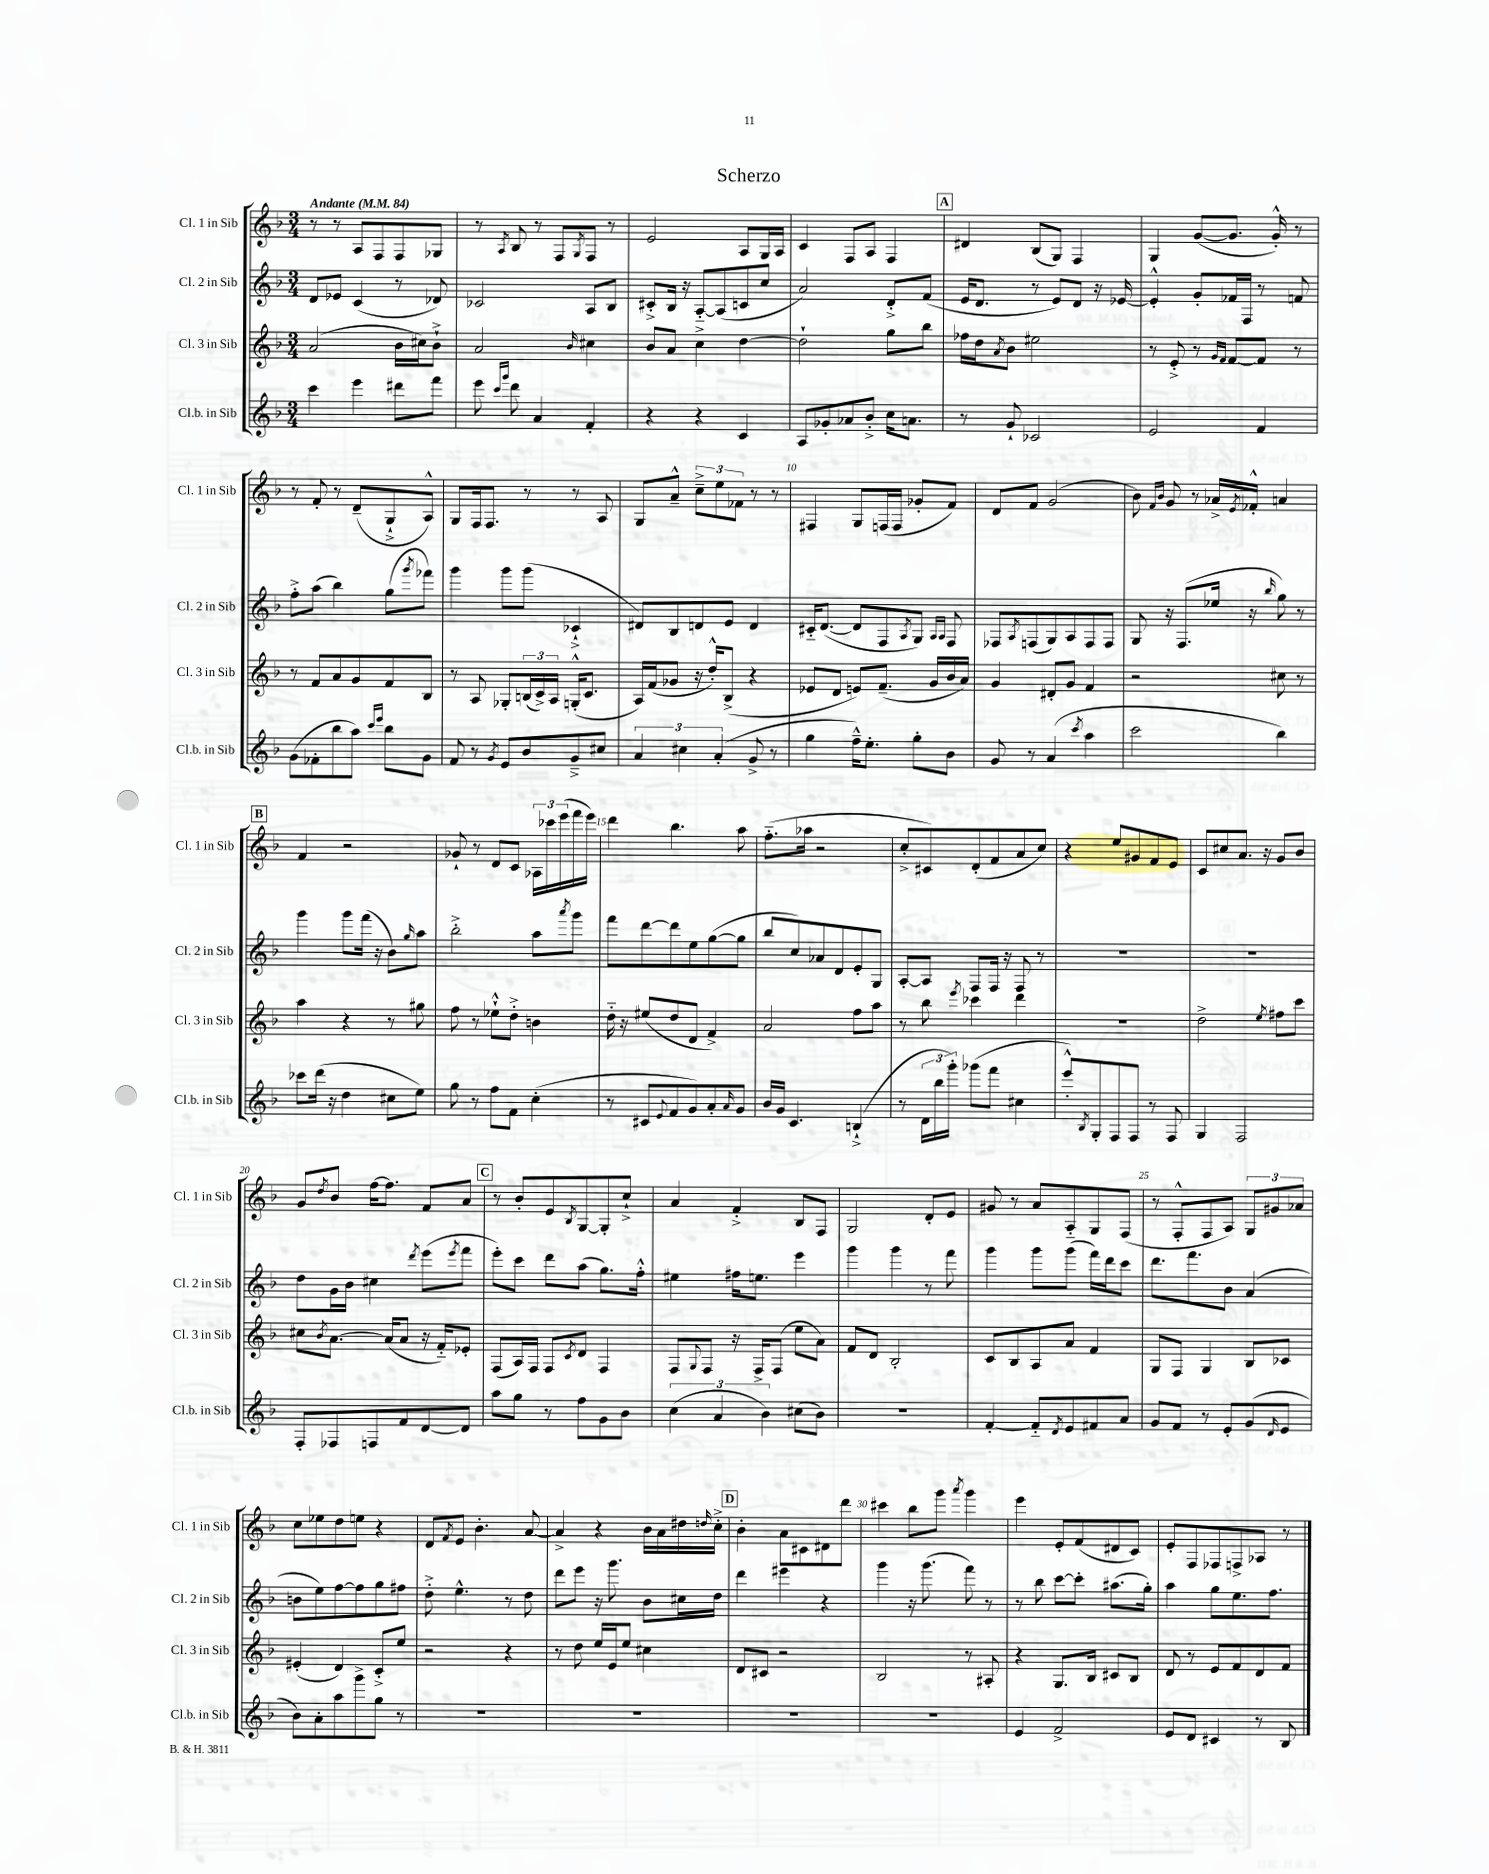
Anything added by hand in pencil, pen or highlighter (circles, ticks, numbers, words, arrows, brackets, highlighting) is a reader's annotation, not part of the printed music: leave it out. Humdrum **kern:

**kern	**kern	**kern	**kern
*part4	*part3	*part2	*part1
*staff4	*staff3	*staff2	*staff1
*I"Cl.b. in Sib	*I"Cl. 3 in Sib	*I"Cl. 2 in Sib	*I"Cl. 1 in Sib
*I'Cl.b. in Sib	*I'Cl. 3 in Sib	*I'Cl. 2 in Sib	*I'Cl. 1 in Sib
*clefG2	*clefG2	*clefG2	*clefG2
*k[b-]	*k[b-]	*k[b-]	*k[b-]
*M3/4	*M3/4	*M3/4	*M3/4
*MM84	*MM84	*MM84	*MM84
=1	=1	=1	=1
!	!	!	!LO:TX:a:B:t=Andante
4ccc\	(2a/	8d/L	8r
.	.	8e-X/J	8r
4eee\	.	(4c/	8A/L
.	.	.	8F/
8ddd#X\L	16b-\LL	8r	8F/
.	16cc#X\J)	.	.
8fff\J	8b-`^\J	8d-X/)	8G-X/J
=2	=2	=2	=2
8eee\	2a/	2c-X/	8r
16qqccc/LL	.	.	.
16qqggg/JJ	.	.	8qA/
8ddd\	.	.	8B-/
4a/	.	.	8r
.	.	.	8F/L
.	16qqb-/	.	8qG/
4f'/	4cc#X\	8A/L	8F/J
.	.	8B-/J	8r
=3	=3	=3	=3
4r	8b-/L	8c#X'^/L	2e/
.	8a/J	16B-/Jk	.
.	.	16r	.
4r	4cc^\	[8A/L	.
.	.	(8A/]	.
4c/	[4dd\	8cn/	8A/L
.	.	8cc/J	16G/L
.	.	.	16A/JJ
=4	=4	=4	=4
8A/L	2dd`\]	2a/)	4c/
8g-X'/	.	.	.
8a-X/	.	.	8F/L
8b-'^/J	.	.	8A/J
16cc\KL	8gg\L	8d'^/L	4F/
8.an\J	.	.	.
.	8bb-\J	(8f/J	.
!!LO:REH:place=s1:t=A
=5	=5	=5	=5
8r	16ff-X\LL	16e/KL	4d#X/
.	16dd\J	8.d/J	.
.	8qa/	.	.
8g`/	8b-\J	.	.
2c-X/	2ee#X\	8r	(8B-/L
.	.	8e/L)	8G/J)
.	.	8d/J	4F/
.	.	16r	.
.	.	[16e-X/	.
=6	=6	=6	=6
2e/	8r	4e-'^^/]	4G/
.	8e'^/	.	.
.	8r	8g'/L	([8g/L
.	16qqg/LL	.	.
.	16qqf/JJ	.	.
.	[8f/L	16f-X/L	8.g/J]
.	.	16F/JJ	.
4f/	8f/J]	8r	.
.	.	.	16g'^^/)
.	8r	8fn/	8r
!!LO:LB:g=z
=7	=7	=7	=7
(8g\L	8r	8ff'^\L	8r
8f-X'\	8f/L	(8aa\J	8f'/
8bb-\	8a/	4bb-\)	8r
8aa\J)	8g/	.	(8d~/L
16qqccc/LL	.	.	.
16qqeee/JJ	.	.	.
8bb-\L	8f/	(8gg\L	8G`^/
.	.	8qggg/	.
8g\J	8B-/J	8fff-X\J)	8A^^/J)
=8	=8	=8	=8
8f/	8r	4ggg\	8G/L
8r	8A/	.	16F/k
.	.	.	8.F/J
8qg/	.	.	.
8e/L	8G-X'/L	8ggg\L	.
8b-/	(24Bn/L	(8ggg\J	8r
.	24c^/)	.	.
.	24A/JJ	.	.
8g~^/	(16Gn'^^/KL	4c-X`^/	8r
.	8.c/J	.	.
8cc#X/J	.	.	8A/
=9	=9	=9	=9
6a/	16A/LL)	8d#X/L)	8G/L
.	(16f/J	.	.
.	8g-X/J	8B-/	8a~^^/J
6cc#X\	.	.	.
.	16r	8dn/	12cc~^\L
.	16dd'^^/KL)	.	.
(6a'/	.	.	12ee\
.	(8B-^/J	8e/J	.
.	.	.	12f-X\J
8g^/	4r	4d/	8r
8r	.	.	8r
=10	=10	=10	=10
4gg\	8e-X/L	16c#X/KL	4F#X/
.	.	([8.d/J	.
.	8d/J	.	.
16ff~^^\KL)	8en/L)	8d/L]	8G/L
8.ee'\J	.	.	.
.	(8.f~/J	8F/	(16Fn/L
.	.	.	16F/JJ
.	.	8qA/	.
8gg'\L	.	8G/J)	8g-X'/L
.	16g/LL	.	.
.	.	16qqA/LL	.
.	.	16qqA/JJ	.
8b-\J	16b-/	8F/	8f/J)
.	16a/JJ)	.	.
=11	=11	=11	=11
8g/	4g/	8F-X/L	8d/L
.	.	8qA/	.
8r	.	(8Fn/	8f/J
(4a/	8d#X'/L	8G/)	(2g/
.	8g/J	8A/	.
8qccc/	.	.	.
4aa\	4f/	8F/	.
.	.	8F/J	.
=12	=12	=12	=12
2ccc\	2r	8G/	8b-\)
.	.	.	16qqf/LL
.	.	.	16qqb-/JJ
.	.	16r	8g/
.	.	(8.F/L	.
.	.	.	8r
.	.	16ee-X/Jk	16a-X^/LL
.	.	.	8qe/
.	.	16r	16f-X'^^/JJ
.	.	16qqbb-/	.
4bb-\)	8cc#X\	8gg\)	4an/
.	8r	8r	.
!!LO:LB:g=z
!!LO:REH:place=s1:t=B
=13	=13	=13	=13
8ccc-X\L	4aa\	4ggg\	4f/
(16ddd\Jk	.	.	.
16r	.	.	.
4dd\	4r	8ggg\L	2r
.	.	(16fff\Jk	.
.	.	16r	.
8cc#X\L	8r	8b-\L)	.
.	.	16qqgg/	.
8ee\J)	8gg#X\	8aa\J	.
=14	=14	=14	=14
8gg\	8ff\	2bb-'^\	8g-X`/
8r	8r	.	8r
8ff\L	8ee-X`^^\L	.	8d/L
8f\J	8dd'^\J	.	8c/J
(4cc'\	4bn\	8aa\L	24A-X\LL
.	.	.	24ccc-X\
.	.	.	(24eee\
.	.	8qaaa/	.
.	.	8ggg\J	16fff\
.	.	.	16eee\JJ)
=15	=15	=15	=15
8r	16dd\	8fff\L	4ddd\
.	16r	.	.
8c#X/L	(8ee#X/L	[8ddd\	.
8qqe/	.	.	.
8f/	8dd/	8ddd\]	4.bb-\
8g/)	8d/J	8ee\	.
8a'/	4f^/)	([8gg\	.
16qqa/	.	.	.
8g/J	.	8gg\J]	8aa\
=16	=16	=16	=16
16b-/LL	2a/	8bb-/L	(8.ff\L
16g/JJ	.	.	.
4.c/	.	8cc/)	.
.	.	.	16aa-X\Jk
.	.	8a-X/	2r
.	.	8d/	.
(4Bn`^/	8ff\L	8e'/	.
.	8aa\J	8G/J	.
=17	=17	=17	=17
8r	8r	[8A'/L	8cc'^/L
24d\LL	8bb-\	8A/J]	8c#X/)
24bb-\	.	.	.
24ggg'\JJ)	.	.	.
.	8qeee/	.	.
(8ggg-X\L	4ccc-X\	8F/L	(8d'/
8fff\J	.	16F/Jk	8f/
.	.	16r	.
4cc#X\	4ddd\	8F/	8a/
.	.	8r	8cc/J)
=18	=18	=18	=18
8eee'^^/L)	2.r	2.r	4r
8qB-/	.	.	.
8G'/	.	.	.
8F/	.	.	8ee/L
8F/J	.	.	8g#X/
8r	.	.	8f/
8F/	.	.	8e/J
=19	=19	=19	=19
4G/	2dd^\	2.r	8c/L
.	.	.	8cc#X/
2F/	.	.	8.a/J
.	.	.	16r
.	8qee/	.	.
.	8ff#X\L	.	8g/L
.	8ccc\J	.	8b-/J
!!LO:LB:g=z
=20	=20	=20	=20
8F'/L	8cc#X\L	8dd\L	8g/L
.	8qb-/	.	8qdd/
8F-X/	[8.a\J	16g\L	8b-/J
.	.	16b-\JJ	.
8Fn/	.	4cc#X\	[16ff\KL
.	(16a/KL]	.	8.ff\J]
8f/	8a/J	.	.
.	.	8qddd/	.
[8d/	16r	(8eee\L	8f/L
.	16f/KL)	.	.
.	.	8qeee/	.
8d/J]	8e-X'/J	8fff\J	8a/J
!!LO:REH:place=s1:t=C
=21	=21	=21	=21
8aa\L	(8F/L	8eee'\L)	8r
8gg\J	16A/L)	8ccc\J	8b-'/L
.	16F/JJ	.	.
8r	8F/L	8ddd\L	8e/
.	8qc/	.	8qB-/
8ff\L	8d/J	(8aa\J	[8G/
8g\	4F/	8.gg\L)	8G'/]
8b-\J	.	.	8cc`^/J
.	.	16ff'^^\Jk	.
=22	=22	=22	=22
(6cc\	8F/L	4ee#X\	4a/
.	8qqG/	.	.
.	8F/J	.	.
6a/	.	.	.
.	16r	16ff#X\KL	4f'^/
.	16F^/KL	8.een\J	.
6b-\)	.	.	.
.	(8F/J	.	.
(8cc#X\L	8ee\L	4eee\	8B-/L
8b-\J)	8a\J)	.	8F/J
=23	=23	=23	=23
2.r	8f/L	4ggg\	2G/
.	8d/J	.	.
.	2B-'/	4ggg\	.
.	.	8r	8d'/L
.	.	8fff\	8e/J
=24	=24	=24	=24
[4f'/	8c/L	4ggg\	8g#X/
.	8B-/	.	8r
8f/L]	8A/	8ggg\L	8a/L
8qd/	.	.	.
8e/	8a/J	(8ggg\J	8A/
8f#X/	4f/	16fff\LL)	8G/
.	.	16ddd\J	.
8a/J	.	8ccc\J	(8F/J
=25	=25	=25	=25
8g/L	8G/L	8.ddd\L	8r
8f/J	8F/J	.	8F'^^/L
.	.	8.fff\	.
8r	4G/	.	8F/
8e'/L	.	8b-\J	8A/J)
(8g/	8B-/L	(4a/	12G/L
.	.	.	12g#X/
16qqd/	.	.	.
8e/J	8c-X/J	.	.
.	.	.	12a-X/J
!!LO:LB:g=z
=26	=26	=26	=26
8b-\L)	(4e#X'/	8bn\L	8cc\L
8a'\	.	8ee\)	8ee-X\
8aa\	4d/)	[8ff\	8dd\
8ggg^\	.	8ff\]	8een\J
8gg\J	8c'^/L	8gg\	4r
8r	8ee/J	8ff#X\J	.
=27	=27	=27	=27
2.r	2r	8dd'^\	8d/L
.	.	.	8qf/
.	.	4.ee^^\	8e/J
.	.	.	4.b-'\
.	4r	8r	.
.	.	8dd\	[8a/
=28	=28	=28	=28
2.r	8r	8ddd\L	4a^/]
.	8dd\	8eee\J	.
.	16ee/LL	16r	4r
.	16e/J	8.ggg\	.
.	8ee/J	.	.
.	4cc#X\	8b-\L	16b-\LL
.	.	.	16a\
.	.	16cc#X\L	16dd#X\
.	.	.	16qqddn/
.	.	16dd\JJ	16cc'^\JJ
!!LO:REH:place=s1:t=D
=29	=29	=29	=29
2.r	8d/L	4ddd\	4b-'\
.	8c#X/J	.	.
.	2r	4eee#X\	8a\L
.	.	.	8c#X\
.	.	4r	8d#X\
.	.	.	8ddd\J
=30	=30	=30	=30
2.r	2B-/	4ggg\	4ccc#X\
.	.	16r	8bb-\L
.	.	(8.ggg\	.
.	.	.	8ggg\J
.	.	.	8qaaa/
.	8r	8fff\)	4ggg\
.	8A#X'/	8r	.
=31	=31	=31	=31
4e/	4r	8r	4eee\
.	.	8bb-\	.
2f^/	8.G/L	[8ccc\L	8e'/L
.	.	8ccc'\J]	(8f/
.	16B-/Jk	.	.
.	8c#X/L	(8.aa#X\L	8d#X/
.	8B-/J	.	8c/J)
.	.	16gg'\Jk)	.
=32	=32	=32	=32
8e/L	8d/	4aa\	8e'/L
8d/J	8r	.	8F/
4c#X/	8e/L	8gg\L	8F-X/
.	8f/	8.ee\	8Fn^/
8r	8d/	.	8A-X/J
.	.	8.ff\J	.
8B-/	8f/J	.	8r
==	==	==	==
*-	*-	*-	*-
